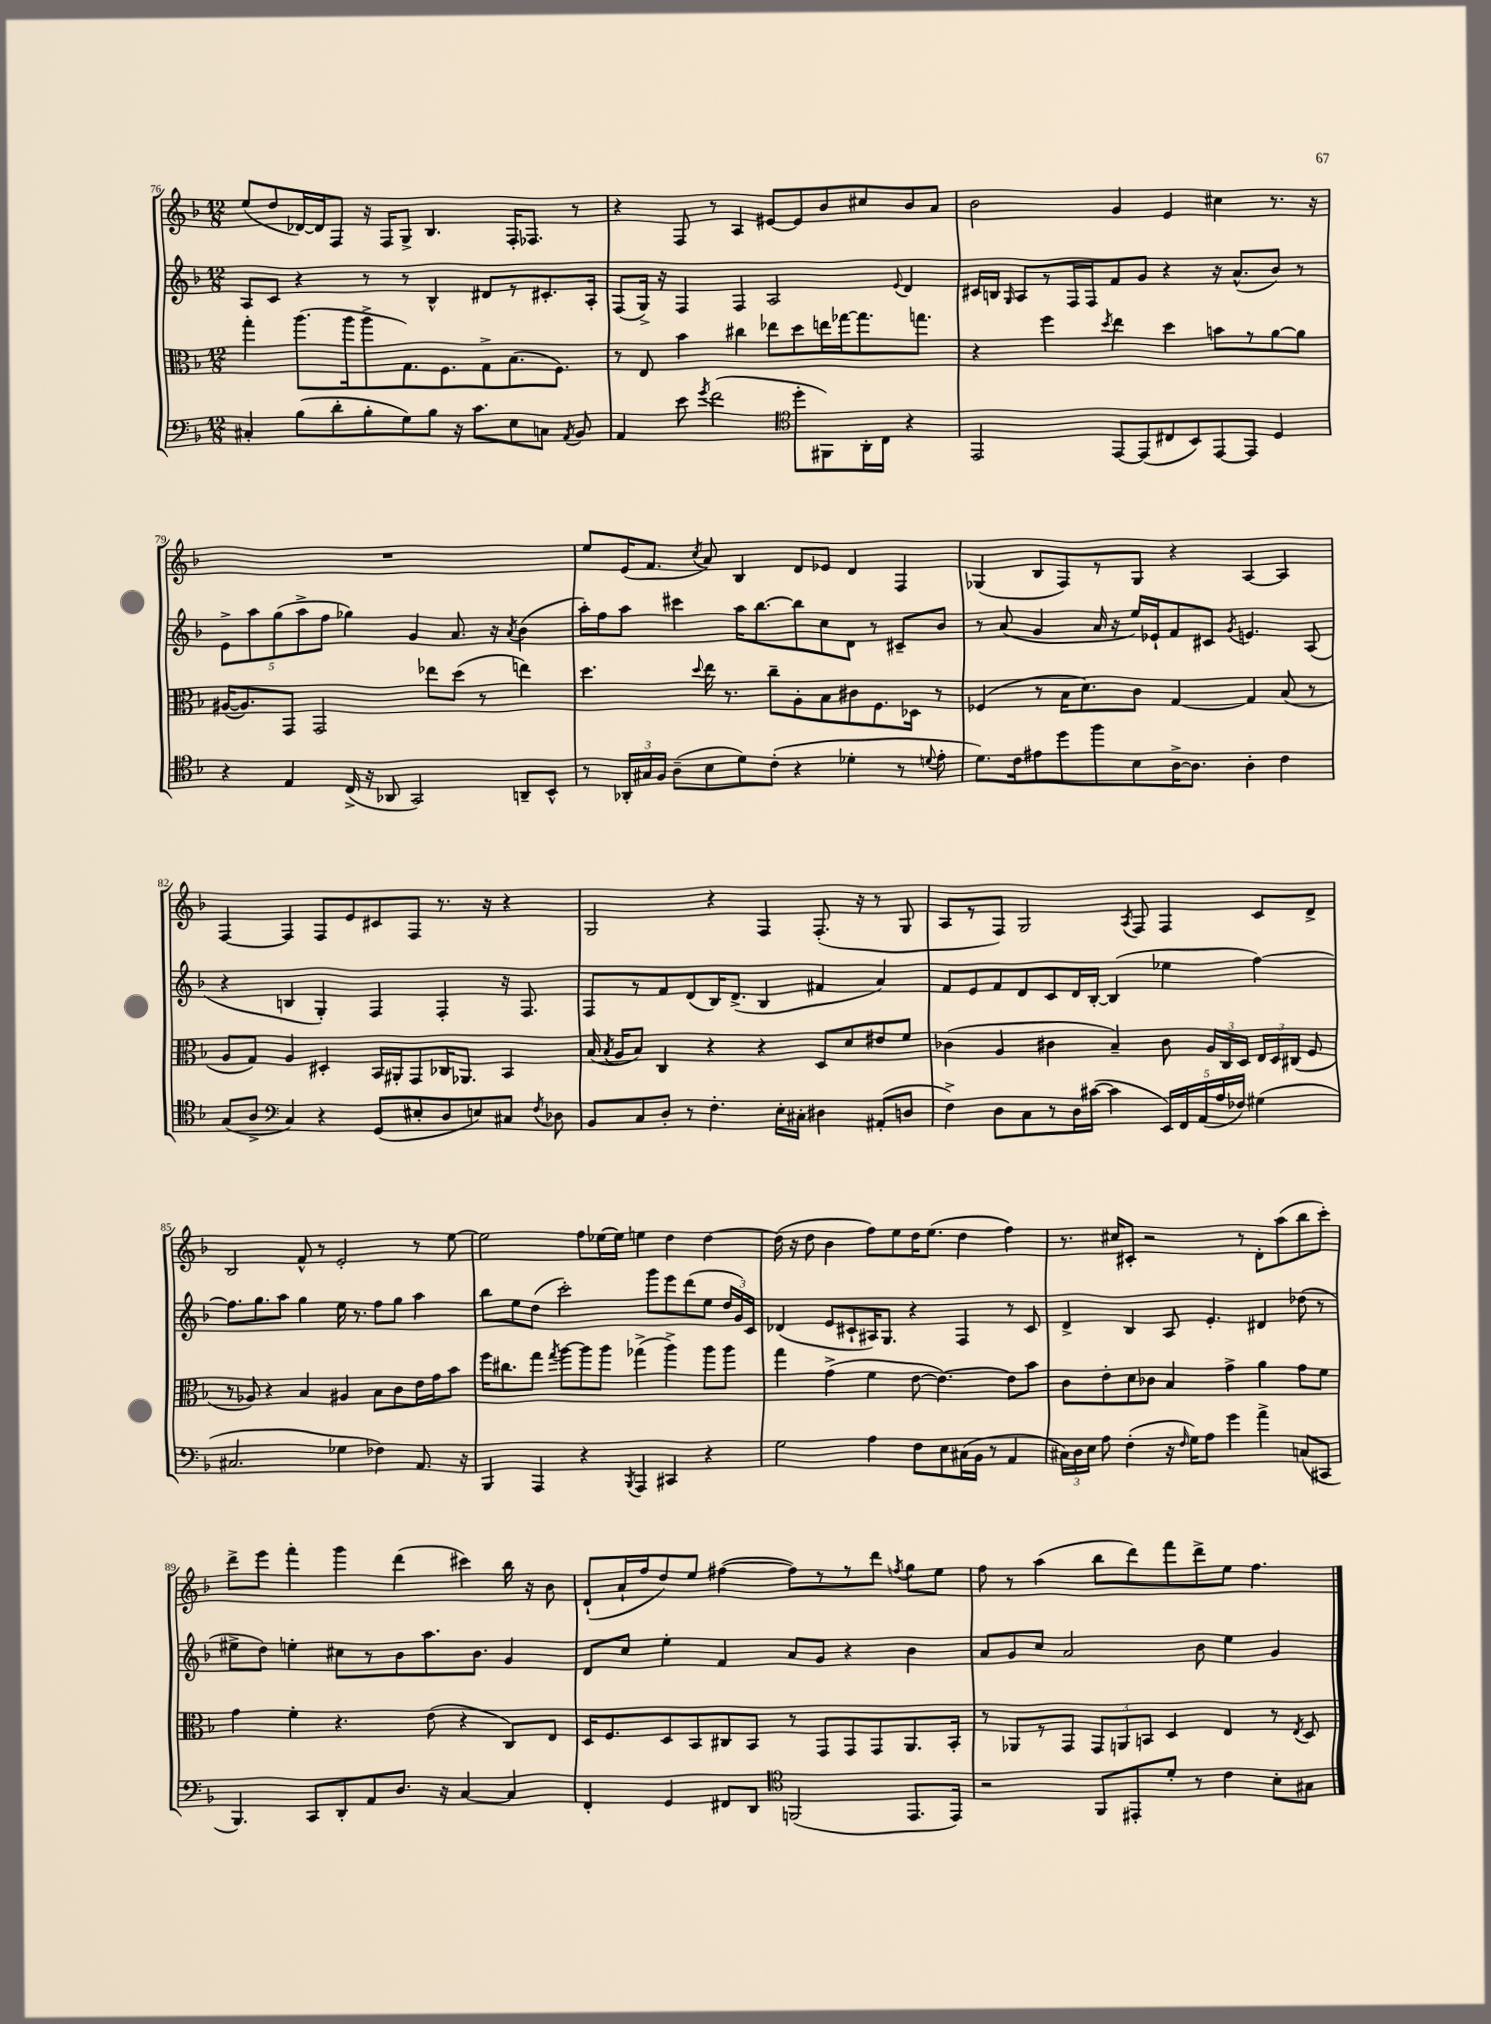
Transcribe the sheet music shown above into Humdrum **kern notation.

**kern	**kern	**kern	**kern
*staff4	*staff3	*staff2	*staff1
*clefF4	*clefC3	*clefG2	*clefG2
*k[b-]	*k[b-]	*k[b-]	*k[b-]
*M12/8	*M12/8	*M12/8	*M12/8
4C#'/	4gg'\	8A/L	(8ee/L
.	.	8c/J	8dd/
(8B-\L	(8.aa\L	4r	[16d-/L)
.	.	.	16d-/]J
8d'\	.	.	8F/J
.	16aa\k	.	.
8B-'\	8aa^\	8r	16r
.	.	.	16F/LK
8G\)	8.G\)	8r	8G^/J
8B-\J	.	4B-^^/	4.B-/
.	8.F\	.	.
16r	.	.	.
8.c\L	.	.	.
.	8G^\	8d#/L	.
8E\	(8.B-\	8r	16F'/LK
.	.	.	8.F-/J
8C\J	.	8.c#'/	.
.	8.F\J)	.	.
8qAA/	.	.	.
8BB-/	.	.	8r
.	.	16A'/Jk	.
=	=	=	=
4AA/	8r	(8F/L	4r
.	8E/	16G^/Jk)	.
.	.	16r	.
8e\	4b-\	4F/	8F/
8qg/	.	.	.
(2f\	.	.	8r
.	4cc#\	4F/	4A/
.	8ee-\L	2A/	[8e#/L
*clefC4	*	*	*
8dd'\L	8dd\	.	8e#/]
8FF#\)	16ee\L	.	8b-/
.	[16gg-\J	.	.
16AA'\L	8.gg-\]	.	8cc#/
16C\JJ	.	.	.
.	.	8qqe/	.
4r	.	4d/	8b-/
.	8.gg\J	.	.
.	.	.	8a/J
=	=	=	=
2EE/	4r	16c#/LL	2b-\
.	.	16B/JJ	.
.	.	16qqG/	.
.	.	8A/L	.
.	4ff\	8r	.
.	.	16F/L	.
.	.	16F/J	.
.	8qdd/	.	.
[8EE/L	4ee\	8f/	4g/
(8EE/]	.	8g/J	.
8C#/	4dd\	4r	4e/
8BB-/)	.	.	.
[8EE/	8b\L	16r	4cc#\
.	.	(8.a^^/L	.
8EE/]J	8r	.	.
4D/	[8a\	8b-/J)	8.r
.	8a\]J	8r	.
.	.	.	16r
=	=	=	=
4r	([16A#/LK	10e^\L	1.r
.	8.A#/])	.	.
.	.	10aa\	.
.	.	(10gg\	.
4E/	8GG/J	.	.
.	.	10aa^\	.
.	2GG/	.	.
.	.	10ff\J	.
(16C^/	.	4gg-\)	.
16r	.	.	.
8AA-/	.	.	.
2GG/)	.	4g/	.
.	8ee-\L	.	.
.	(8dd\J	8.a/	.
.	8r	.	.
.	.	16r	.
.	.	8qa/	.
8AA~/L	4ee\)	(4b-\	.
8BB-^^/J	.	.	.
=	=	=	=
8r	4.dd\	16aa'\LL)	8ee/L
.	.	16ff\J	.
24AA-'/LL	.	8aa\J	(16e/K
24G#/	.	.	.
.	.	.	8.f/J
24F/JJ	.	.	.
(8A~\L	.	4ccc#\	.
.	8qqdd/	.	8qcc/
8B-\	16ee\	.	8a/)
.	8.r	.	.
8d\)	.	16aa\LK	4B-/
.	.	[8.bb-\	.
(8c'\J	8cc~\L	.	.
4r	8A'\	8bb-\]	8d/L
.	8B-\	8cc\	8e-/J
4d-'\	8c#\	8d\J	4d/
.	8.F\	8r	.
8r	.	8c#~/L	4F/
.	16D-\Jk	.	.
8qqd/	.	.	.
8e'\	8r	8b-/J	.
=	=	=	=
8.d\L)	(4F-/	8r	(4G-/
.	.	(8a/	.
16c\k	.	.	.
8e#\	8r	4g/	8B-/L
8dd\	16B-\LK	.	8F/)
.	8.d\)	.	.
8ff\	.	16a/	8r
.	.	16r	.
8B-\	8c\J	16ee/LL)	8G-/J
.	.	16e-`/J	.
[16A^\K	[4G/	8f/	4r
8.A\]J	.	.	.
.	.	8c#/J	.
.	.	8qg/	.
4A'\	4G/]	4.e/	[4A/
4c\	(8B-/	.	4A/]
.	8r	(8A/	.
=	=	=	=
(8G/L	8A/L	4r	[4F/
8A^/J	8G/J)	.	.
*clefF4	*	*	*
4C/)	4A/	4B/	4F/]
4r	4D#'/	4G'/)	8F/L
.	.	.	8e/
(8GG/L	16BB-/LL	4F/	8c#/
.	16AA#'/J	.	.
8E#'/	8GG/	.	8F/J
8D/	16C-/K	4F'/	8.r
.	8.AA-/J	.	.
8E/)	.	.	.
.	.	.	16r
8C#/J	4BB-/	16r	4r
.	.	8.F/	.
8qF/	.	.	.
8D-\	.	.	.
=	=	=	=
8BB-/L	(16B-/	8F/L	2G/
.	8qB-/	.	.
.	16A/LK	.	.
8C/	8B-/J)	8r	.
8D'/J	4C/	8f/	.
8r	.	(8d/	.
4.F'\	4r	16B-/K)	4r
.	.	(8.d^/J	.
.	4r	4B-/	4F/
16E'\LL	.	.	.
16C#'\JJ	.	.	.
4D#\	8D/L	4f#/	(8.F'/
.	8d/	.	.
.	.	.	16r
(8AA#'/L	8e#/	4a/)	8r
8D/J	8f/J	.	8G/
=	=	=	=
4F^\)	(4c-\	8f/L	8A/L
.	.	8e/	8r
8D\L	4A/	8f/	8F/J)
8C\	.	8d/	2G/
8r	4c#\	8c/	.
16D\L	.	16d/L	.
([16c#\JJ	.	[16B-'/JJ	.
4c#\]	4B-~/)	(4B-/]	.
.	.	.	8qA/
.	.	.	8F/
20EE/LL)	8c#\	4ee-\	4F/
20FF/	.	.	.
(20AA/	.	.	.
.	24A/LL	.	.
20A/	.	.	.
.	24C/	.	.
20F-/JJ)	.	.	.
.	24D/JJ	.	.
(4G#\	24E/LL	[4ff\)	8c/L
.	24D/	.	.
.	(24C#/JJ	.	.
.	8F/	.	8d^/J
=	=	=	=
2.C#/	8r	8.ff\]L	2B-/
.	8A-/)	.	.
.	.	8.gg\	.
.	4r	.	.
.	.	8aa\J	.
.	4B-/	4gg\	8f^^/
.	.	.	8r
4G-\	4A#/	16ee\	2e'/
.	.	8.r	.
4F-\)	8B-\L	8ff\L	.
.	8c\	8gg\J	.
8.AA/	16e\L	4aa\	8r
.	16g\J	.	.
.	8b-\J	.	[8ee\
16r	.	.	.
=	=	=	=
4BBB-/	16ff\LK	8bb-\L	2ee\]
.	8.cc#\	.	.
.	.	8ee\	.
4AAA/	8gg\J	(8dd\J	.
.	8qgg/	.	.
.	[8aa\L	2ccc'\)	.
4r	8aa\]	.	8ff\L
.	8aa\J	.	[16ee-\L
.	.	.	16ee-\]JJ
8qBBB-/	.	.	.
4AAA/	(4gg-^\	.	4ee\
.	.	8ggg\L	.
4CC#/	4aa^\)	8eee\	4dd\
.	.	(8ddd\	.
4r	8aa\L	8ee\J	[4dd\
.	8aa\J	24dd/LL	.
.	.	24g/)	.
.	.	24c/JJ	.
=	=	=	=
2G\	4gg\	(4d-/	(16dd\]
.	.	.	16r
.	.	.	8dd\
.	(4g^\	8e/L	4b-\
.	.	8c#`/	.
4A\	4f\	16A#/K)	8ff\L)
.	.	8.G/J	.
.	.	.	8ee\
8F\L	[8e\	4r	16dd\K
.	.	.	(8.ee\J
8E\	4.e\_)	.	.
(16C#\L	.	4F/	4dd\
16BB-\JJ	.	.	.
8r	.	.	.
4AA/	8e\]L	8r	4ff\)
.	8b-\J	8c#/	.
=	=	=	=
24C#\LL)	8c\L	4d^/	8.r
24D\	.	.	.
24E\JJ	.	.	.
8A\	8e'\	.	.
.	.	.	16cc#/LK
(4F'\	8d\	4B-/	8c#'/J
.	8c-\J	.	2r
16r	4B-/	8A/	.
16qqF/	.	.	.
16G\LK)	.	.	.
8A\J	.	4.e'/	.
4g\	4g^\	.	.
.	.	.	8r
4a^\	4a\	4d#/	8d'\L
.	.	.	(8aa\
(8C/L	8g\L	(8dd-\	8bb-\
8CC#/J	8f\J	8r	8ccc'\J)
=	=	=	=
4.BBB-/)	4g\	8ee#^\L	8ddd^\L
.	.	8dd\J)	8eee\J
.	4f'\	4ee'\	4fff'\
8CC/L	.	.	.
8DD'/	4.r	8cc#\L	4ggg\
8AA/	.	8r	.
8.D/J	.	8b-\	(4ddd\
.	(8e\	8.aa\	.
16r	.	.	.
[4C/	4r	.	4ccc#\)
.	.	8.b-\J	.
4C/]	8C/L)	4g/	16bb-\
.	.	.	16r
.	8E/J	.	8b-\
=	=	=	=
4FF'/	16D/LK	8d/L	(8d`/L
.	8.F/	.	.
.	.	8cc/J	16a`/L
.	.	.	16ff/J
4GG/	8D/	4ee'\	8dd/)
.	8BB-/	.	8ee/J
8FF#/L	8C#/	4f/	([4ff#\
8DD/J	8BB-/J	.	.
*clefC4	*	*	*
(2FF/	8r	8a/L	8ff#\]L)
.	8GG/L	8g/J	8r
.	8GG/	4r	8r
.	8GG/	.	8ddd\J
.	.	.	8qff/
8.EE/L	8.AA/	4b-\	8gg\L
.	.	.	8ee\J
16EE/Jk)	16BB-'/Jk	.	.
=	=	=	=
2r	8r	8a/L	8ff\
.	8AA-/L	8g/	8r
.	8r	8cc/J	(4aa\
.	8GG/J	2a/	.
8FF/L	12GG/L	.	8bb-\L
.	12AA/	.	.
8EE#'/	.	.	8ddd\)
.	12BB/J	.	.
8d'/J	4D/	.	8fff\
8r	.	8b-\	8ddd^\
4c\	4E/	4ee\	8ee\J
.	.	.	4.ff\
8B-'\L	8r	4g/	.
.	8qE/	.	.
8G#\J	8D/	.	.
==	==	==	==
*-	*-	*-	*-
